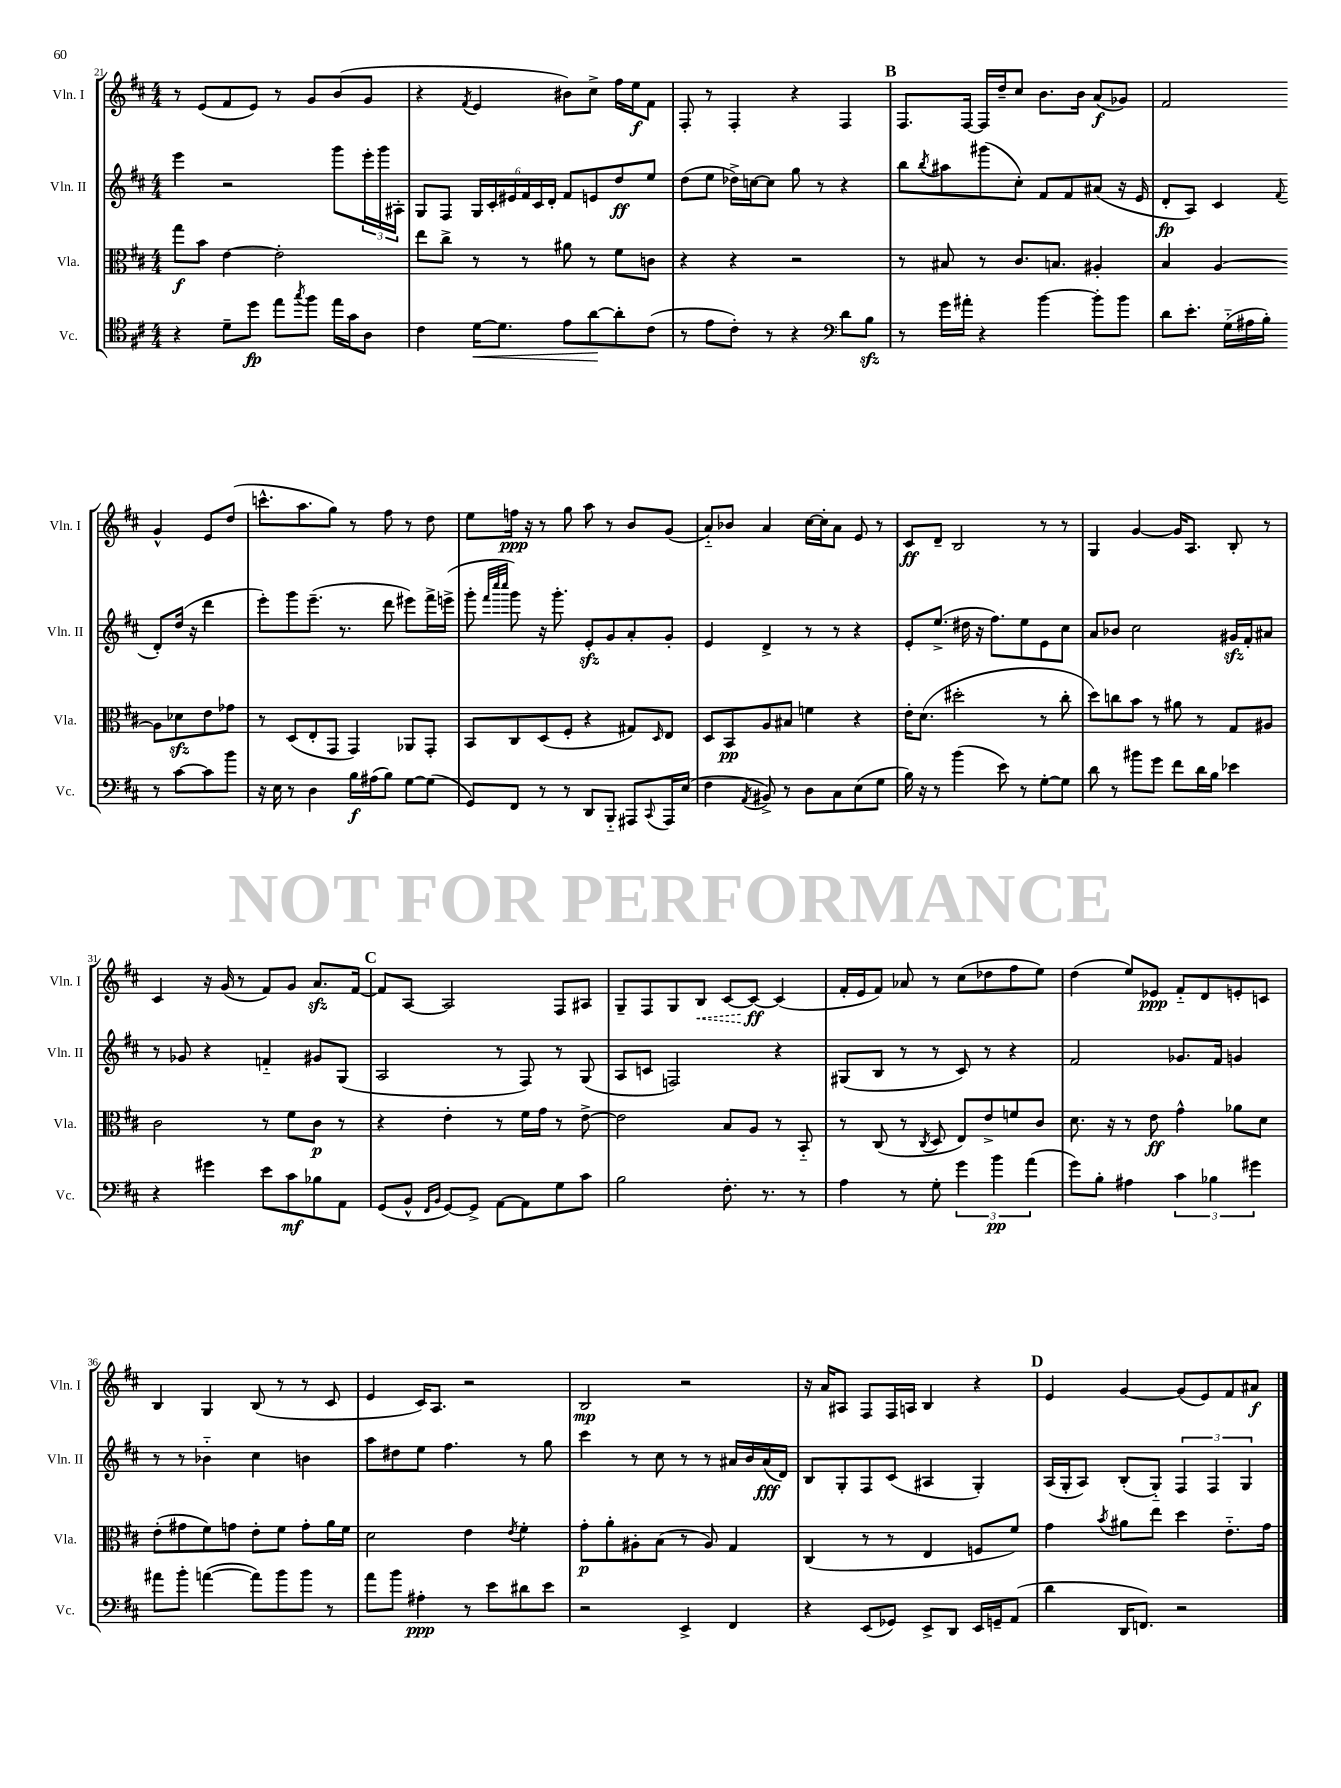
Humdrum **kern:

**kern	**kern	**kern	**kern
*staff4	*staff3	*staff2	*staff1
*clefC4	*clefC3	*clefG2	*clefG2
*k[f#c#]	*k[f#c#]	*k[f#c#]	*k[f#c#]
*M4/4	*M4/4	*M4/4	*M4/4
4r	8gg	4eee	8r
.	8b	.	(8e
8d~	[4e	2r	8f#
8dd	.	.	8e)
8ee	2e']	.	8r
8qgg	.	.	.
8ff#	.	.	8g
16ee	.	8ggg	(8b
16g	.	.	.
8A	.	24eee'	8g
.	.	24ggg	.
.	.	24A#'	.
=	=	=	=
4c#	8ee	8G	4r
.	8cc#^	8F#	.
.	.	.	8qf#
[16d	8r	24G	4e
.	.	24c#'	.
8.d]	.	.	.
.	.	24e#	.
.	8r	24f#	.
.	.	24c#	.
.	.	24d'	.
8e	8a#	8f#	8b#)
[8a	8r	8e	8cc#^
8a']	8f#	8dd	16ff#
.	.	.	16ee
(8c#	8c	8ee	8f#
=	=	=	=
8r	4r	(8dd	8F#'
8e	.	8ee	8r
8c#')	4r	16dd-^)	4F#'
.	.	[16cc	.
8r	.	8cc]	.
4r	2r	8gg	4r
.	.	8r	.
*clefF4	*	*	*
8d	.	4r	4F#
8B	.	.	.
=	=	=	=
8r	8r	8bb	8.F#
.	.	8qbb	.
16g	8B#	8aa#	.
16a#'	.	.	[16F#
4r	8r	(8ggg#	16F#]
.	.	.	16dd~
.	8.c#	8cc#')	8cc#
[4b	.	8f#	8.b
.	8.B	.	.
.	.	8f#	.
.	.	.	16b
8b']	4A#'	(8a#	(8a
8b	.	16r	8g-)
.	.	16e	.
=	=	=	=
8d	4B	8d'	2f#
8.e'	.	8A)	.
.	[4A	4c#	.
(16G'~	.	.	.
16A#	.	.	.
16B')	.	.	.
.	.	8qqf#	.
8r	8A]	8d'	4g^^
[8c#	8d-	(16dd	.
.	.	16r	.
8c#]	8e	4ddd	8e
8b	8g-	.	(8dd
=	=	=	=
16r	8r	8eee')	8.ccc^^
16E	.	.	.
8r	(8D	8ggg	.
.	.	.	8.aa
4D	8E'	(8.eee~	.
.	8GG	.	8gg)
.	.	8.r	.
16B	4GG)	.	8r
(16A#	.	.	.
8B)	.	8ddd	8ff#
[8G	8AA-	8eee#)	8r
(8G]	8GG'	16fff#^	8dd
.	.	(16eee^	.
=	=	=	=
8GG)	8BB	8ggg'	8ee
.	.	32qqfff#	.
.	.	32qqcccc#	.
.	.	32qqcccc#	.
8FF#	8C#	8ggg)	16ff
.	.	.	16r
8r	(8D	16r	8r
.	.	8.ggg'	.
8r	8F#'	.	8gg
8DD	4r	8e'	8aa
8BBB'~	.	8g	8r
8AAA#	8G#)	8a'	8b
8qqCC#	16qqD	.	.
16AAA#	8E	8g'	(8g
(16E	.	.	.
=	=	=	=
4F#	8D	4e	8a'~)
.	8BB	.	8b-
8qAA	.	.	.
8BB#^)	8A	4d^	4a
8r	8B#	.	.
8D	4f	8r	[16cc#
.	.	.	16cc#']
8C#	.	8r	8a
(8E	4r	4r	8e
8G	.	.	8r
=	=	=	=
16B)	16e'	8e'	8c#
16r	(8.d	.	.
8r	.	(8.ee^	8d~
(4b	2dd#'	.	2B
.	.	16dd#	.
.	.	16r	.
.	.	8.ff#)	.
8e)	.	.	.
8r	.	8ee	.
[8G'	8r	8e	8r
8G]	8cc#'	8cc#	8r
=	=	=	=
8d	8dd)	8a	4G
8r	8cc	8b-	.
8b#	8b	2cc#	[4g
8g	8r	.	.
8f#	8a#	.	16g]
.	.	.	8.A
16d	8r	.	.
16B	.	.	.
4e-	8G	16g#	8B'
.	.	16f#'	.
.	8A#	8a#	8r
=	=	=	=
4r	2c#	8r	4c#
.	.	8g-	.
4g#	.	4r	16r
.	.	.	(16g
.	.	.	8r
8e	8r	4f'~	8f#)
8c#	8f#	.	8g
8B-	8c#	8g#	8.a
8AA	8r	(8G	.
.	.	.	[16f#
=	=	=	=
(8GG	4r	2A	8f#]
8BB^^	.	.	[8A
16qqFF#	.	.	.
16qqBB	.	.	.
[8GG)	4e'	.	2A]
8GG^]	.	.	.
[8AA	8r	8r	.
8AA]	16f#	8F#)	.
.	16g	.	.
8G	8r	8r	8F#
8c#	[8e^	(8G	8A#
=	=	=	=
2B	2e]	8A	8G~
.	.	8c	8F#
.	.	2F)	8G
.	.	.	8B
8.F#'	8B	.	[8c#
.	8A	.	8c#_
8.r	.	.	.
.	8r	4r	(4c#]
8r	8BB'~	.	.
=	=	=	=
4A	8r	(8G#	16f#'
.	.	.	16e
.	(8C#	8B	8f#)
8r	8r	8r	8a-
.	8qC#	.	.
8G'	8D	8r	8r
6g	8E)	8c#)	(8cc#
.	8e^	8r	8dd-
6b	.	.	.
.	8f	4r	8ff#
(6a	.	.	.
.	8c#	.	8ee)
=	=	=	=
8g)	8.d	2f#	(4dd
8B'	.	.	.
.	16r	.	.
4A#	8r	.	8ee)
.	8e	.	8e-
6c#	4g^^	8.g-	8f#'~
.	.	.	8d
6B-	.	.	.
.	.	16f#	.
.	8a-	4g	8e'
6g#	.	.	.
.	8d	.	8c
=	=	=	=
8a#	(8e'	8r	4B
8b'	8g#	8r	.
([4a	8f#)	4b-'~	4G
.	8g	.	.
8a])	8e'	4cc#	(8B
8b	8f#	.	8r
8b	8g'	4b	8r
8r	16a	.	8c#
.	16f#	.	.
=	=	=	=
8a	2d	8aa	4e
8b	.	8dd#	.
4A#'	.	8ee	16c#)
.	.	.	8.A
.	.	4.ff#	.
8r	4e	.	2r
8e	.	.	.
.	8qe	.	.
8d#	4f#'	8r	.
8e	.	8gg	.
=	=	=	=
2r	8g'	4ccc#	2B
.	8a'	.	.
.	8A#'	8r	.
.	(8B	8cc#	.
4EE^	8r	8r	2r
.	8A#)	8r	.
4FF#	4G	16a#	.
.	.	16b	.
.	.	(16a#	.
.	.	16d)	.
=	=	=	=
4r	(4C#	8B	16r
.	.	.	16a
.	.	8G'	8A#
(8EE	8r	8F#	8F#
8GG-)	8r	(8c#	16F#
.	.	.	16A
8EE^	4E	4A#	4B
8DD	.	.	.
16EE	8F	4G')	4r
16GG~	.	.	.
(8AA	8f#)	.	.
=	=	=	=
4d	4g	(16A	4e
.	.	16G'	.
.	.	8A)	.
.	8qb	.	.
16DD	8a#	(8B'	[4g
8.FF)	.	.	.
.	8ee	8G'~)	.
2r	4dd	6F#	(8g]
.	.	.	8e)
.	.	6F#	.
.	8.e'~	.	8f#
.	.	6G	.
.	.	.	8a#
.	16g	.	.
==	==	==	==
*-	*-	*-	*-
